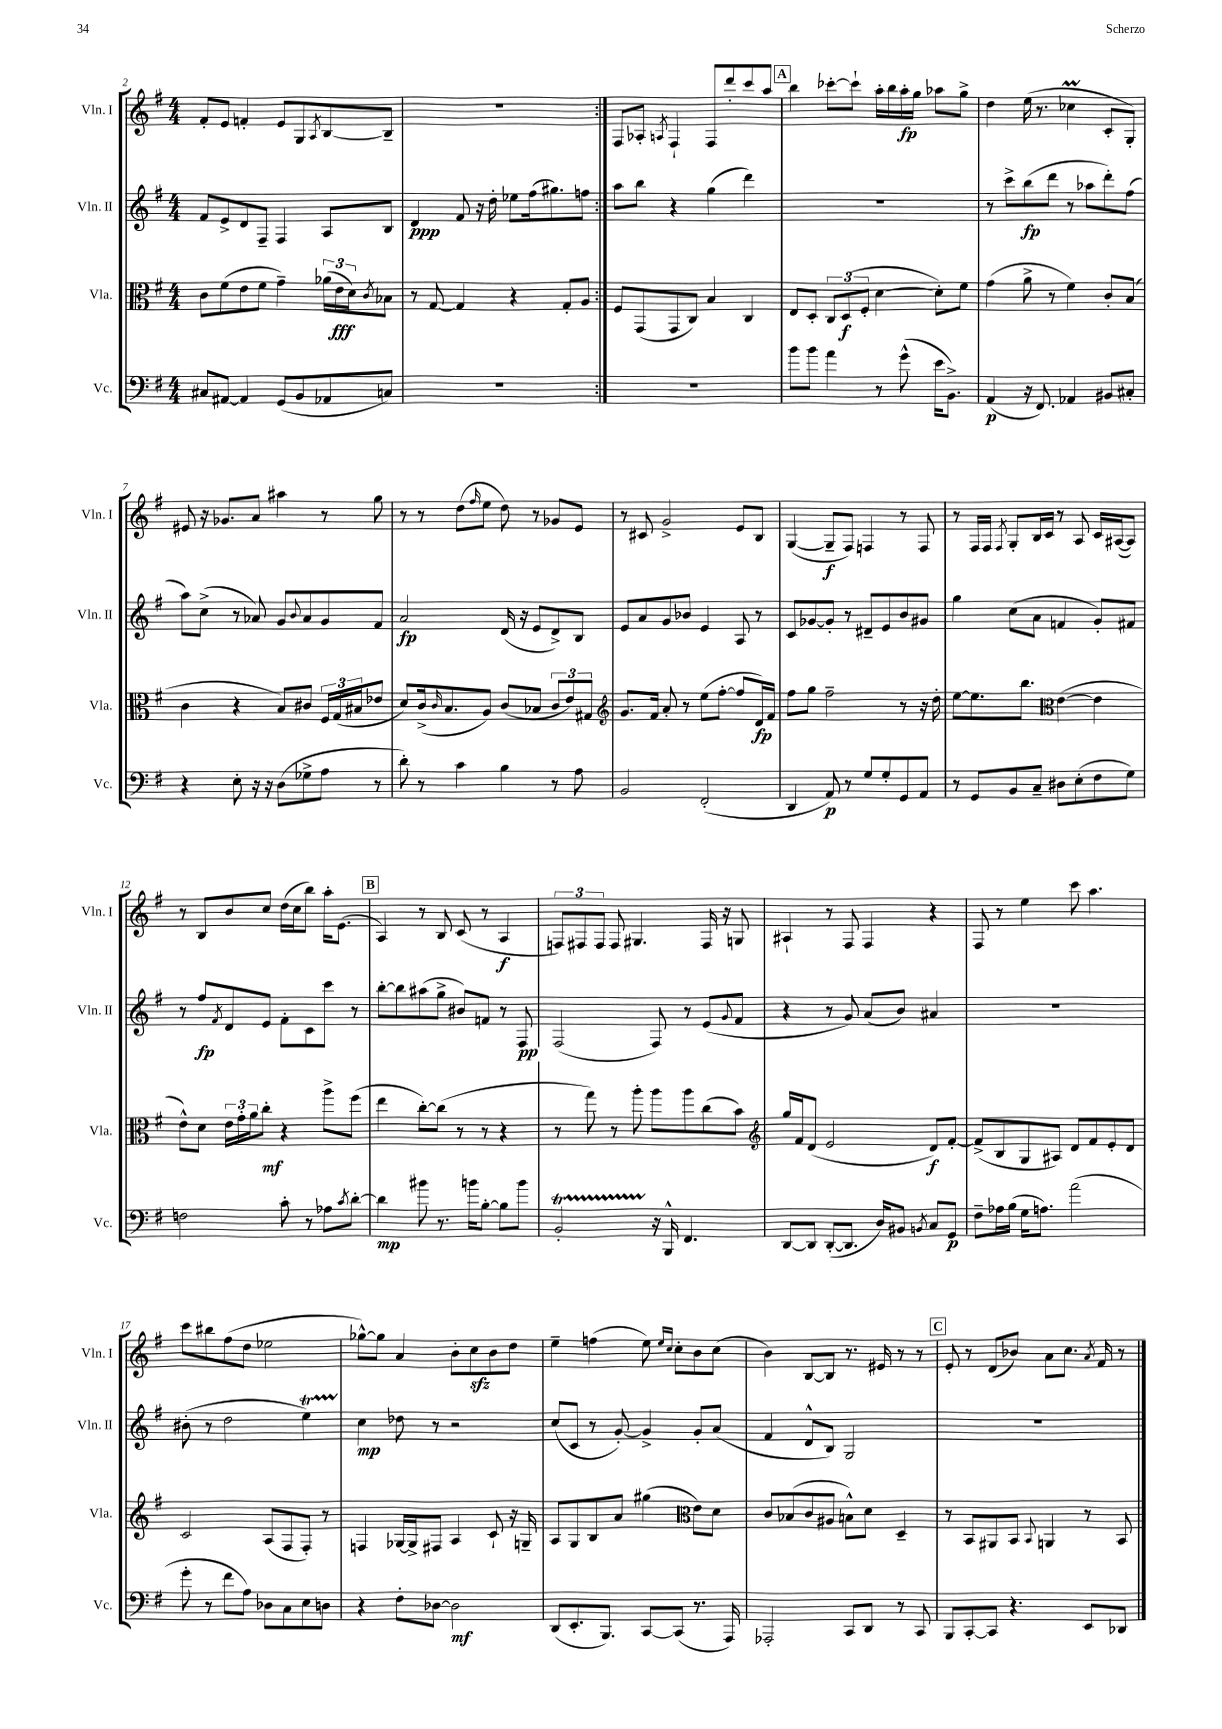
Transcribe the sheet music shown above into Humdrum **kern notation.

**kern	**dynam	**kern	**dynam	**kern	**dynam	**kern	**dynam
*part4	*part4	*part3	*part3	*part2	*part2	*part1	*part1
*staff4	*staff4	*staff3	*staff3	*staff2	*staff2	*staff1	*staff1
*I"Vc.	*	*I"Vla.	*	*I"Vln. II	*	*I"Vln. I	*
*I'Vc.	*	*I'Vla.	*	*I'Vln. II	*	*I'Vln. I	*
*clefF4	*	*clefC3	*	*clefG2	*	*clefG2	*
*k[f#]	*	*k[f#]	*	*k[f#]	*	*k[f#]	*
*M4/4	*	*M4/4	*	*M4/4	*	*M4/4	*
=2	=2	=2	=2	=2	=2	=2	=2
8C#X/L	.	8c\L	.	8f#/L	.	8f#'/L	.
[8AA#X/J	.	(8f#\	.	8e^/	.	8e/J	.
4AA#/]	.	8e\	.	8d/	.	4fn'/	.
.	.	8f#\J	.	8F#~/J	.	.	.
(8GG/L	.	4g~\)	.	4F#/	.	8e/L	.
8BB/	.	.	.	.	.	8G/	.
.	.	.	.	.	.	8qA/	.
8AA-X/	.	(24a-X\LL	.	8A/L	.	[8B/	.
.	.	24e\	fff	.	.	.	.
.	.	24d\J)	.	.	.	.	.
.	.	8qc/	.	.	.	.	.
8Cn/J)	.	8B-X\J	.	8B/J	.	8B~/J]	.
=3	=3	=3	=3	=3	=3	=3	=3
1r	.	8r	.	4d/	ppp	1r	.
.	.	[8G/	.	.	.	.	.
.	.	4G/]	.	8f#/	.	.	.
.	.	.	.	16r	.	.	.
.	.	.	.	16dd'\	.	.	.
.	.	4r	.	8ee-X\L	.	.	.
.	.	.	.	(16ff#\k	.	.	.
.	.	.	.	8.gg#X\)	.	.	.
.	.	8G'/L	.	.	.	.	.
.	.	8A/J	.	8ffn\J	.	.	.
=4:|!	=4:|!	=4:|!	=4:|!	=4:|!	=4:|!	=4:|!	=4:|!
1r	.	8F#/L	.	8aa\L	.	8F#/L	.
.	.	(8GG/	.	8bb\J	.	8A-X'/J	.
.	.	.	.	.	.	8qAn/	.
.	.	8GG/	.	4r	.	4F#`/	.
.	.	8C/J)	.	.	.	.	.
.	.	4B/	.	(4gg\	.	8F#/L	.
.	.	.	.	.	.	8ddd'/	.
.	.	4C/	.	4ddd\)	.	8ccc/	.
.	.	.	.	.	.	8aa/J	.
!!LO:REH:place=s1:t=A
=5	=5	=5	=5	=5	=5	=5	=5
8b\L	.	8E/L	.	1r	.	4bb\	.
8b\J	.	8D'/J	.	.	.	.	.
4a\	.	12C/L	.	.	.	[8ccc-X'\L	.
.	.	(12D/	f	.	.	.	.
.	.	.	.	.	.	8ccc-`\J]	.
.	.	12F#'/J	.	.	.	.	.
8r	.	[4d\	.	.	.	16aa'\LL	.
.	.	.	.	.	.	16bb\	.
(8g^^\	.	.	.	.	.	16aa'\	fp
.	.	.	.	.	.	16gg\JJ	.
16e\KL	.	8d'\L])	.	.	.	8aa-X\L	.
8.BB^\J)	.	.	.	.	.	.	.
.	.	8f#\J	.	.	.	8gg^\J	.
=6	=6	=6	=6	=6	=6	=6	=6
(4AA/	p	(4g\	.	8r	.	4dd\	.
.	.	.	.	8ccc^\L	.	.	.
16r	.	8a^\	.	(8bb\	fp	(16ee\	.
8.FF#/)	.	.	.	.	.	8.r	.
.	.	8r	.	8ddd\J	.	.	.
4AA-X/	.	4f#\)	.	8r	.	4cc-XM\	.
.	.	.	.	8aa-X\L	.	.	.
8BB#X/L	.	8c'/L	.	8ddd'\)	.	8c'/L	.
8C#X'/J	.	(8B/J	.	(8ff#\J	.	8G'/J)	.
!!LO:LB:g=z
=7	=7	=7	=7	=7	=7	=7	=7
4r	.	4c\	.	8aa\L)	.	8e#X/	.
.	.	.	.	(8cc^\J	.	16r	.
.	.	.	.	.	.	8.g-X/L	.
8E'\	.	4r	.	8r	.	.	.
16r	.	.	.	8a-X/)	.	8a/J	.
16r	.	.	.	.	.	.	.
(8D\L	.	8B/L)	.	8g/L	.	4aa#X\	.
.	.	.	.	8qqb/	.	.	.
8G-X^\	.	8c#X/J	.	8a-/	.	.	.
8A\J	.	24F#/LL	.	8g/	.	8r	.
.	.	(24G/	.	.	.	.	.
.	.	24B#X/J	.	.	.	.	.
8r	.	8e-X/J	.	8f#/J	.	8gg\	.
=8	=8	=8	=8	=8	=8	=8	=8
8d'\)	.	8d/L)	.	2a/	fp	8r	.
8r	.	(16c^/k	.	.	.	8r	.
.	.	16qqc/	.	.	.	.	.
.	.	8.B/	.	.	.	.	.
4c\	.	.	.	.	.	(8dd\L	.
.	.	.	.	.	.	16qqff#/	.
.	.	8A/J)	.	.	.	8ee\J	.
4B\	.	(8c/L	.	(16d/	.	8dd\)	.
.	.	.	.	16r	.	.	.
.	.	8B-X/J	.	8e/L	.	8r	.
8r	.	12c/L	.	8d^/)	.	8g-X/L	.
.	.	12e/)	.	.	.	.	.
8A\	.	.	.	8B/J	.	8e/J	.
.	.	12G#X/J	.	.	.	.	.
=9	=9	=9	=9	=9	=9	=9	=9
*	*	*clefG2	*	*	*	*	*
2BB/	.	8.g/L	.	8e/L	.	8r	.
.	.	.	.	8a/	.	8c#X/	.
.	.	16f#/Jk	.	.	.	.	.
.	.	8a'/	.	8g/	.	2g^/	.
.	.	8r	.	8b-X/J	.	.	.
(2FF#'/	.	(8ee\L	.	4e/	.	.	.
.	.	[8ff#'\J	.	.	.	.	.
.	.	8ff#/L]	.	8A/	.	8e/L	.
.	.	16d/L)	fp	8r	.	8B/J	.
.	.	16f#/JJ	.	.	.	.	.
=10	=10	=10	=10	=10	=10	=10	=10
4DD/	.	8ff#\L	.	8c/L	.	([4G/	.
.	.	8gg\J	.	[8g-X/	.	.	.
8AA/)	p	2ff#~\	.	8g-'/J]	.	8G~/L]	f
8r	.	.	.	8r	.	8F#/J)	.
8G/L	.	.	.	8d#X~/L	.	4Fn/	.
8G'/	.	.	.	8e/	.	.	.
8GG/	.	8r	.	8b/	.	8r	.
8AA/J	.	16r	.	8g#X/J	.	8F/	.
.	.	16dd'\	.	.	.	.	.
=11	=11	=11	=11	=11	=11	=11	=11
8r	.	[8ee\L	.	4gg\	.	8r	.
8GG/L	.	8.ee\]	.	.	.	16F#/LL	.
.	.	.	.	.	.	16F#/JJ	.
.	.	.	.	.	.	8qF#/	.
8BB/	.	.	.	(8cc\L	.	8G'/L	.
.	.	8.bb\J	.	.	.	.	.
8C~/J	.	.	.	8a\J	.	16B/L	.
.	.	.	.	.	.	16c/JJ	.
*	*	*clefC3	*	*	*	*	*
8D#X\L	.	([4e\	.	4fn/	.	8r	.
(8E'\	.	.	.	.	.	8A/	.
8F#\	.	4e\]	.	8g'/L)	.	16c/LL	.
.	.	.	.	.	.	([16A#X/J	.
8G\J)	.	.	.	8f#X/J	.	8A#/J])	.
!!LO:LB:g=z
=12	=12	=12	=12	=12	=12	=12	=12
2Fn\	.	8e^^\L)	.	8r	.	8r	.
.	.	8d\J	.	8ff#/L	fp	8B/L	.
.	.	.	.	8qf#/	.	.	.
.	.	24e\LL	.	8d/	.	8b/	.
.	.	24g'\	.	.	.	.	.
.	.	24a\J	.	.	.	.	.
.	.	8cc'\J	mf	8e/J	.	8cc/J	.
8c'\	.	4r	.	8f#'\L	.	(16dd\LL	.
.	.	.	.	.	.	16cc\J	.
8r	.	.	.	8c\	.	8bb\J)	.
8A-X\L	.	8aa^\L	.	8ccc\J	.	16aa'\KL	.
.	.	.	.	.	.	(8.e\J	.
8qc/	.	.	.	.	.	.	.
[8d'\J	.	(8ff#\J	.	8r	.	.	.
!!LO:REH:place=s1:t=B
=13	=13	=13	=13	=13	=13	=13	=13
4d\]	mp	4ee\	.	[8bb'\L	.	4A/)	.
.	.	.	.	8bb\]	.	.	.
8b#X\	.	[8cc'\L)	.	(8aa#X\	.	8r	.
8.r	.	(8cc\J]	.	8gg^\J	.	8B/	.
.	.	8r	.	8b#X/L)	.	(8c/	.
16bn\KL	.	.	.	.	.	.	.
[8B'\J	.	8r	.	8fn/J	.	8r	.
8B\L]	.	4r	.	8r	.	4A/	f
8b\J	.	.	.	8F#/	pp	.	.
=14	=14	=14	=14	=14	=14	=14	=14
2BBt'/	.	8r	.	(2F#/	.	12Fn/L)	.
.	.	.	.	.	.	12F#X/	.
.	.	8gg\)	.	.	.	.	.
.	.	.	.	.	.	12F#/J	.
.	.	8r	.	.	.	8F#/	.
.	.	8aa'\	.	.	.	4.G#X/	.
16r	.	8aa\L	.	8F#/)	.	.	.
16BBB^^/	.	.	.	.	.	.	.
4.FF#/	.	8aa\	.	8r	.	.	.
.	.	(8cc\	.	(8e/L	.	16F#/	.
.	.	.	.	.	.	16r	.
.	.	.	.	8qqg/	.	.	.
.	.	8b\J)	.	8f#/J	.	8Gn/	.
=15	=15	=15	=15	=15	=15	=15	=15
*	*	*clefG2	*	*	*	*	*
[8DD/L	.	16gg/LL	.	4r	.	4A#X`/	.
.	.	16f#/J	.	.	.	.	.
8DD/J]	.	(8d/J	.	.	.	.	.
([8DD'/L	.	2e/	.	8r	.	8r	.
8.DD/J]	.	.	.	8g/)	.	8F#/	.
.	.	.	.	(8a/L	.	4F#/	.
16D/KL)	.	.	.	.	.	.	.
8BB#X/J	.	.	.	8b/J)	.	.	.
8qBBn/	.	.	.	.	.	.	.
8C/L	.	8d/L)	f	4a#X/	.	4r	.
8GG/J	p	[8f#'/J	.	.	.	.	.
=16	=16	=16	=16	=16	=16	=16	=16
8F#~\L	.	(8f#^/L]	.	1r	.	8F#/	.
16A-X\L	.	8B/	.	.	.	8r	.
(16B\JJ	.	.	.	.	.	.	.
16G\KL	.	8G/	.	.	.	4ee\	.
8.An\J)	.	.	.	.	.	.	.
.	.	8A#X/J)	.	.	.	.	.
(2a\	.	8d/L	.	.	.	8ccc\	.
.	.	8f#/	.	.	.	4.aa\	.
.	.	8e'/	.	.	.	.	.
.	.	8d/J	.	.	.	.	.
!!LO:LB:g=z
=17	=17	=17	=17	=17	=17	=17	=17
8g'\	.	2c/	.	(8b#X'\	.	8ccc\L	.
8r	.	.	.	8r	.	8bb#X\	.
8f#\L	.	.	.	2dd\	.	(8ff#\	.
8A\J)	.	.	.	.	.	8dd\J	.
8D-X\L	.	(8A/L	.	.	.	2ee-X\	.
8C\	.	8F#/	.	.	.	.	.
8E\	.	8F#'/J)	.	4eeT\)	.	.	.
8Dn\J	.	8r	.	.	.	.	.
=18	=18	=18	=18	=18	=18	=18	=18
4r	.	4Fn/	.	4cc\	mp	[8gg-X^^\L)	.
.	.	.	.	.	.	8gg-\J]	.
8F#'\L	.	[16G-X/LL	.	8dd-X\	.	4a/	.
.	.	16G-^/J]	.	.	.	.	.
[8D-X\J	.	8F#X/J	.	8r	.	.	.
2D-\]	mf	4A/	.	2r	.	8b'\L	.
.	.	.	.	.	.	8cczz\	.
.	.	8c`/	.	.	.	8b\	.
.	.	16r	.	.	.	8dd\J	.
.	.	16Gn~/	.	.	.	.	.
=19	=19	=19	=19	=19	=19	=19	=19
(8DD/L	.	8A/L	.	(8cc/L	.	4ee~\	.
8.EE'/	.	8G/	.	8c/J	.	.	.
.	.	8B/	.	8r	.	(4ffn\	.
8.BBB/J)	.	.	.	.	.	.	.
.	.	8a/J	.	[8g'/)	.	.	.
[8CC/L	.	(4gg#X\	.	4g^/]	.	8ee\)	.
.	.	.	.	.	.	16qqee/LL	.
.	.	.	.	.	.	16qqcc/JJ	.
(8CC/J]	.	.	.	.	.	8cc'\L	.
*	*	*clefC3	*	*	*	*	*
8.r	.	8e\L)	.	8g'/L	.	8b\	.
.	.	8d\J	.	(8a/J	.	(8cc\J	.
16AAA/)	.	.	.	.	.	.	.
=20	=20	=20	=20	=20	=20	=20	=20
2AAA-X'/	.	8c/L	.	4f#/	.	4b\)	.
.	.	(8B-X/	.	.	.	.	.
.	.	8c/	.	8d^^/L	.	[8B/L	.
.	.	8A#X/J	.	8B/J)	.	8B/J]	.
8CC/L	.	8Bn^^\L)	.	2G/	.	8.r	.
8DD/J	.	8d\J	.	.	.	.	.
.	.	.	.	.	.	16e#X/	.
8r	.	4D~/	.	.	.	8r	.
8CC/	.	.	.	.	.	8r	.
!!LO:REH:place=s1:t=C
=21	=21	=21	=21	=21	=21	=21	=21
8BBB/L	.	8r	.	1r	.	8e'/	.
[8CC'/	.	8BB/L	.	.	.	8r	.
8CC/J]	.	8AA#X/	.	.	.	(8d/L	.
4.r	.	8BB/J	.	.	.	8b-X/J)	.
.	.	8qqBB/	.	.	.	.	.
.	.	4AAn/	.	.	.	8a\L	.
.	.	.	.	.	.	8.cc\J	.
8EE/L	.	8r	.	.	.	.	.
.	.	.	.	.	.	8qa/	.
.	.	.	.	.	.	16f#/	.
8DD-X/J	.	8BB/	.	.	.	8r	.
==	==	==	==	==	==	==	==
*-	*-	*-	*-	*-	*-	*-	*-
